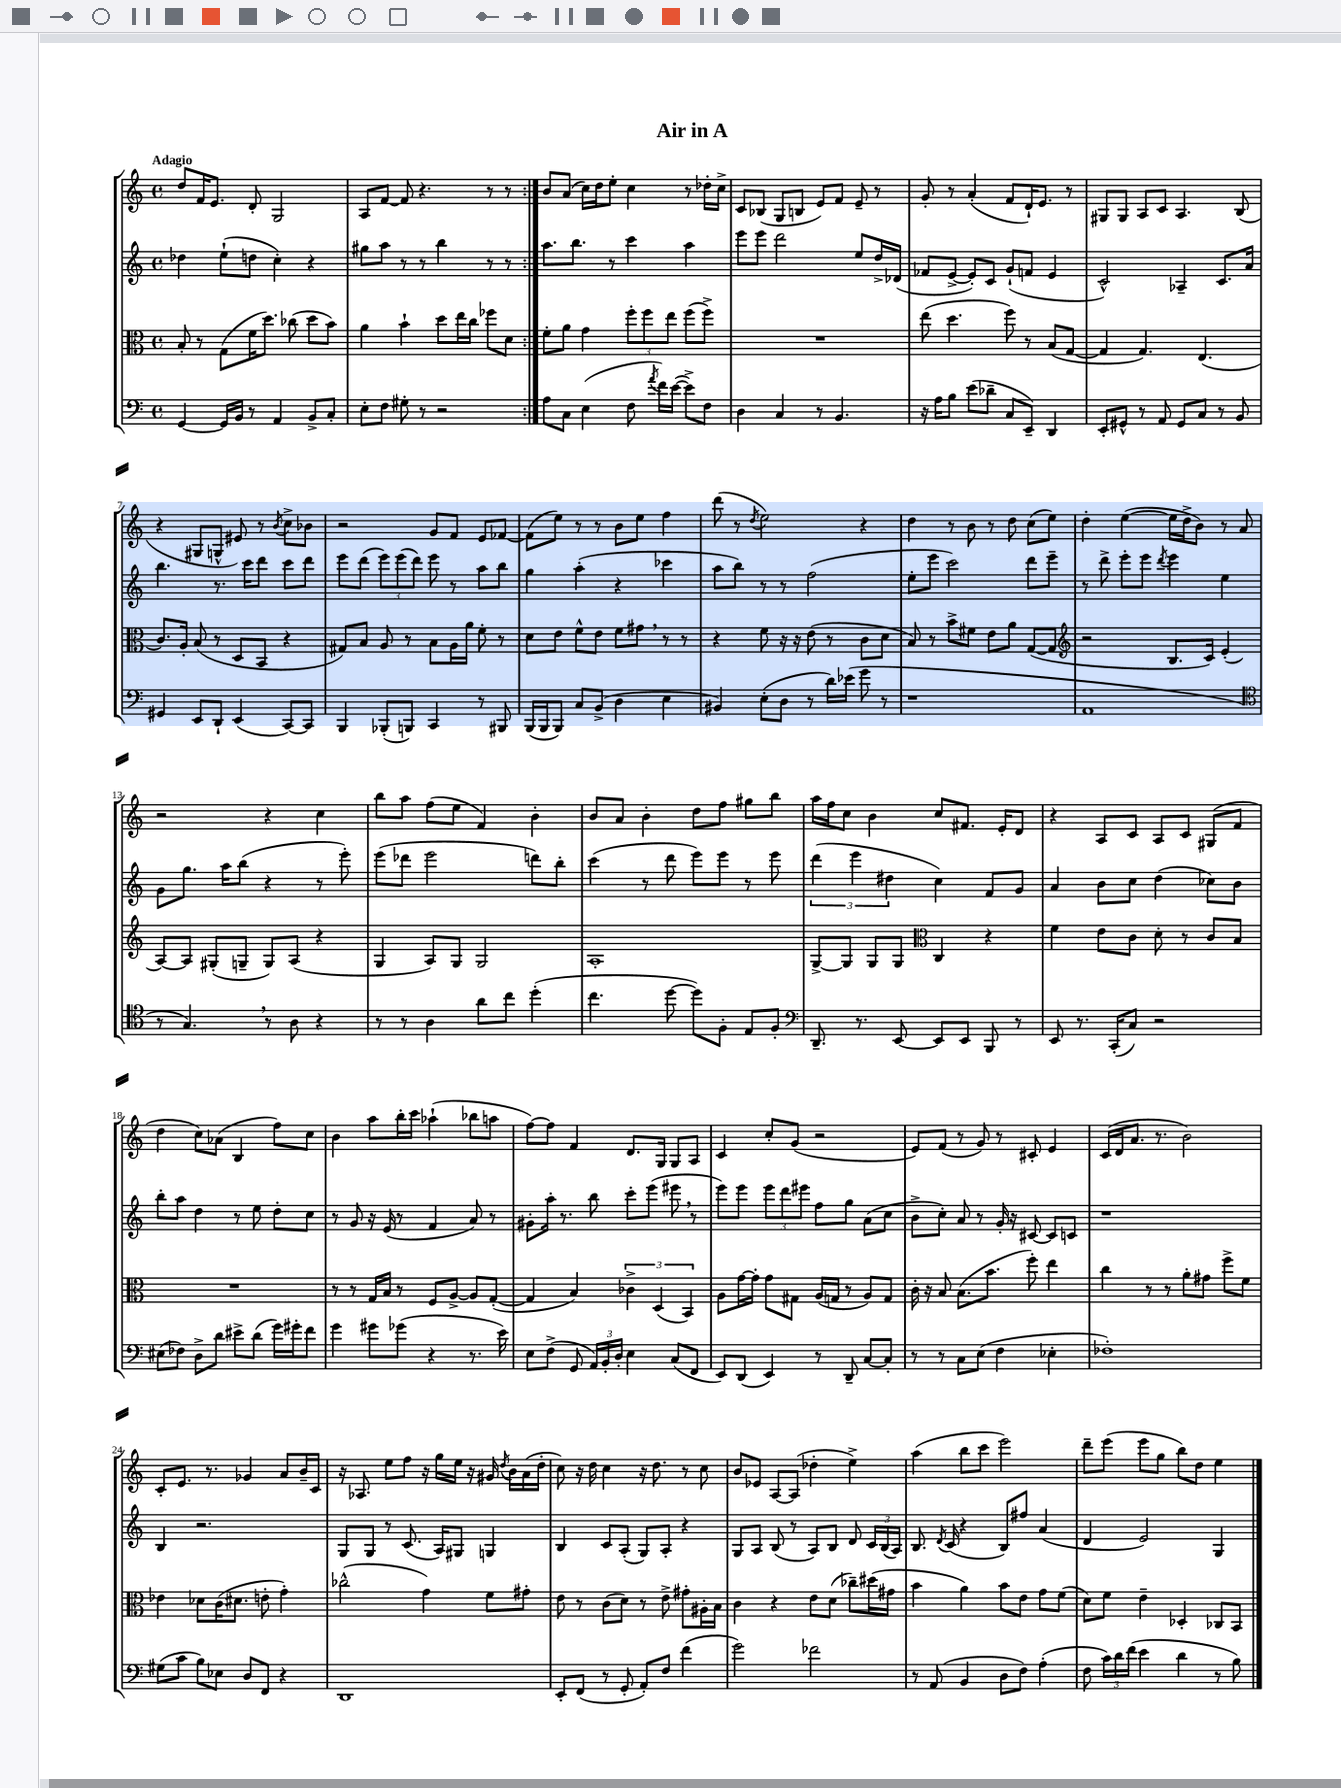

**kern	**kern	**kern	**kern
*staff4	*staff3	*staff2	*staff1
*clefF4	*clefC3	*clefG2	*clefG2
*k[]	*k[]	*k[]	*k[]
*M4/4	*M4/4	*M4/4	*M4/4
*met(c)	*met(c)	*met(c)	*met(c)
[4GG	8B'	4dd-	8dd
.	8r	.	16f
.	.	.	8.e
16GG]	(8G	(8ee`	.
16BB	.	.	.
8r	16f	8dd	8d'
.	8.dd)	.	.
4AA	.	4cc')	2G
.	(8cc-	.	.
8BB^	8dd	4r	.
8C'	8b)	.	.
=	=	=	=
8E'	4a	8gg#	8A
8F	.	8aa	[8f
8G#'	4b`	8r	8f]
8r	.	8r	4.r
2r	8dd	4bb	.
.	16ee	.	.
.	16cc	.	.
.	8ff-	8r	8r
.	8d	8r	8r
=:|!	=:|!	=:|!	=:|!
8A	8f'	8.aa	8b
8C	8a	.	(8a
.	.	8.bb	.
(4E	4g	.	16cc)
.	.	.	16dd
.	.	8r	8ee'
8F	12ff'	4ccc	4cc
.	12ff	.	.
8qa	.	.	.
16f)	.	.	.
.	12ee	.	.
([16e	.	.	.
8e^])	(8ff	4aa	8r
8F	8ff^)	.	16dd-'
.	.	.	16cc^
=	=	=	=
4D	1r	8eee	8c
.	.	8eee	(8B-
4C	.	2ddd	8G
.	.	.	8B
8r	.	.	8e)
4.BB	.	.	8f
.	.	8ee	8e~
.	.	16dd^	8r
.	.	(16d-	.
=	=	=	=
16r	(8ee	8f-	8g'
16A	.	.	.
8B	4.dd	[8e^	8r
(8e	.	8e'])	(4a'
8d-~	.	8c	.
8C	8ff)	(8g`	8f
8EE~)	8r	8f	16d`)
.	.	.	8.e
4DD	(8B	4e	.
.	[8G	.	8r
=	=	=	=
8EE'	4G]	2c^^)	8G#
8GG#^^	.	.	8G#
8r	4.G)	.	8A
8AA	.	.	8c
8GG#	.	4A-~	4.A
8C	(4.E	.	.
8r	.	8.c	.
8BB	.	.	(8B
.	.	16a	.
=	=	=	=
4GG#	8.c)	4.bb	4r
.	16A'	.	.
8EE	(8B	.	8G#
8DD`	8r	8.r	8G^^
(4EE	8D	.	8e#)
.	.	16ccc	.
.	8BB	8ddd	8r
.	.	.	8qb
[8CC)	4r	8ccc	8cc^
8CC]	.	8ddd	8b-
=	=	=	=
4BBB	8G#)	8eee	2r
.	8B	(8ddd	.
(8BBB-'	8A	12eee)	.
.	.	(12eee	.
8BBB)	8r	.	.
.	.	12ddd)	.
4CC	8B	8eee	8g
.	16A	8r	8f
.	16a	.	.
8r	8f'	8aa	8e
8BBB#	8r	8bb	[8f-
=	=	=	=
(16BBB	8d	4gg	(8f-]
16BBB	.	.	.
8BBB)	8e	.	8ee)
8C	8f^^	(4aa'	8r
(8BB^	8e	.	8r
4D	8f	4r	8b
.	8g#	.	8ee
4E	8r	4ccc-	4ff
.	8r	.	.
=	=	=	=
4BB#)	4r	8aa	(8ddd
.	.	8bb)	8r
.	.	.	8qdd
(8E'	8f	8r	2ee)
8D	16r	8r	.
.	16r	.	.
8r	(8e	(2ff	.
16d)	8r	.	.
(16e-	.	.	.
8g	8c	.	4r
8r	8d	.	.
=	=	=	=
1r	8B)	8ee'	4dd
.	8r	8eee	.
.	8b^	2ccc)	8r
.	8f#	.	8b
.	8e	.	8r
.	8a	.	8dd
.	([8G	8ddd	(8cc
.	8G]	8eee~	8ee)
=	=	=	=
*	*clefG2	*	*
1AA	2r	8r	4dd'
.	.	8ddd^	.
.	.	8eee'	([4ee
.	.	8eee	.
.	.	8qddd	.
.	8.B	4eee	16ee]
.	.	.	16dd^
.	.	.	8b)
.	16c)	.	.
.	(4e'	4ee	8r
.	.	.	8a
=	=	=	=
*clefC4	*	*	*
8r	[8A)	8g	2r
4.G)	8A]	8.gg	.
.	(8G#'	.	.
.	.	16aa	.
.	8G~	(8bb	.
8r	8G)	4r	4r
8A	(8A	.	.
4r	4r	8r	4cc
.	.	8eee')	.
=	=	=	=
8r	4G	(8eee	8bb
8r	.	8ddd-	8aa
4A	8A)	2eee	(8ff
.	8G	.	8ee
8a	2G	.	4f)
8cc	.	.	.
(4dd'	.	8ddd)	4b'
.	.	8bb'	.
=	=	=	=
4.cc	1A'	(4ccc	8b
.	.	.	8a
.	.	8r	4b'
[8dd	.	8ddd	.
8dd])	.	8eee)	8dd
8F'	.	8eee	8ff
8E	.	8r	8gg#
8F'	.	8eee	8bb
=	=	=	=
*clefF4	*	*	*
8.DD~	[8G^	(6ddd	16aa
.	.	.	16ff
.	8G]	.	8cc
.	.	6eee	.
8.r	.	.	.
.	8G	.	4b
.	.	6dd#	.
[8EE	8G	.	.
*	*clefC3	*	*
8EE]	4C	4cc)	8cc
8EE	.	.	8.f#
8BBB	4r	8f	.
.	.	.	16e'
8r	.	8g	8d
=	=	=	=
8EE	4f	4a	4r
8.r	.	.	.
.	8e	8b	8A
(16CC'	.	.	.
8C)	8c	8cc	8c
2r	8d'	(4dd	8A
.	8r	.	8c
.	8c	8cc-)	(8G#
.	8B	8b	8f
=	=	=	=
(8E#	1r	8bb'	4dd
8F-)	.	8aa	.
8D^	.	4dd	8cc)
8d	.	.	(8a-
8e#^	.	8r	4B
(8d	.	8ee	.
16g)	.	8dd'	8ff)
16g#'	.	.	.
8f	.	8cc	8cc
=	=	=	=
4g	8r	8r	4b
.	8r	8g	.
8g#	16G	16r	8aa
.	16B	(16e	.
(8g-	8r	8r	16bb'
.	.	.	16ccc
4r	8F	4f	(4aa-`
.	[8A^	.	.
8.r	8A]	8a)	8bb-
.	([8G'	8r	8aa
16e)	.	.	.
=	=	=	=
8E	4G]	8g#'	[8ff)
(8F^	.	16aa'	8ff]
.	.	8.r	.
8GG	4B)	.	4f
24AA)	.	8bb	.
24BB'	.	.	.
24D'	.	.	.
4E	6c-^	8ccc'	8.d
.	.	(8eee	.
.	(6D	.	.
.	.	.	16G
(8C	.	8eee#	8G
.	6BB)	.	.
8FF	.	8r	8A
=	=	=	=
8EE)	8A	8eee)	4c
(8DD	[16g	8eee	.
.	16g']	.	.
4EE)	8g	12eee	8cc'
.	.	12ddd	.
.	8G#	.	(8g
.	.	12eee#	.
8r	(16A	8ff	2r
.	16G	.	.
8DD~	8r	8gg	.
[8C	8A)	(8a	.
8C']	8G	8cc	.
=	=	=	=
8r	16c'	8b^	8e)
.	16r	.	.
8r	8B	8cc')	(8f
8C	(8.B	8a	8r
(8E	.	8r	8g)
.	8.b	.	.
4F	.	16g'	8r
.	.	16r	.
.	8ff')	[8c#	8c#'
4E-'	4ee	8c#]	4e
.	.	8c	.
=	=	=	=
1F-')	4cc	1r	(16c
.	.	.	16d
.	.	.	8.a
.	8r	.	.
.	.	.	8.r
.	8r	.	.
.	8a'	.	2b)
.	8g#	.	.
.	8ff^	.	.
.	8f	.	.
=	=	=	=
(8G#	4e-	4B	8c'
8c	.	.	8.e
8B)	8d-	2.r	.
.	.	.	8.r
8E-	(16c	.	.
.	8.d#	.	.
8D	.	.	4g-
8FF	8e'	.	.
4r	4g')	.	8a
.	.	.	16b~
.	.	.	16c
=	=	=	=
1DD	(2cc-^^	8G	16r
.	.	.	8.A-
.	.	8G	.
.	.	8r	8ee
.	.	(8.c	8ff
.	4g)	.	16r
.	.	16A)	16gg
.	.	8G#	16ee
.	.	.	16r
.	8f	4G	16g#
.	.	.	8qdd
.	.	.	16b
.	8g#'	.	(16a
.	.	.	16dd'
=	=	=	=
8EE'	8e	4B	8cc)
(8FF	8r	.	16r
.	.	.	16dd
8r	(8c	8c	4cc
8GG'	8d)	(8A'	.
8AA')	8r	8G)	16r
.	.	.	8.dd
8F	8e^	8A'	.
(4f	8g#'	4r	8r
.	16A#'	.	8cc
.	16B	.	.
=	=	=	=
2g)	4c	8G	8b
.	.	8A	8e-
.	4r	(8B	[8A
.	.	8r	(8A]
2f-	8e	8A)	4dd-'
.	(8d	8B	.
.	8cc-~)	8d	4ee^)
.	(16dd#	24c	.
.	.	(24B	.
.	16g#	.	.
.	.	24A)	.
=	=	=	=
8r	4b	8.B	(4aa
(8AA	.	.	.
.	.	8qd	.
.	.	(16c	.
4BB	4a)	4r	8bb
.	.	.	8ccc
8D	8b	8B)	2eee)
8F)	8e	8ff#	.
(4A'	8g	(4a	.
.	(8f	.	.
=	=	=	=
8F	8d)	4d	8ddd~
24c)	8f	.	(8eee
24d	.	.	.
(24f	.	.	.
4e	4e~	2e)	8eee
.	.	.	8gg
4d	4D-'	.	8bb)
.	.	.	8dd
8r	8C-	4G	4ee
8B)	8BB	.	.
==	==	==	==
*-	*-	*-	*-
